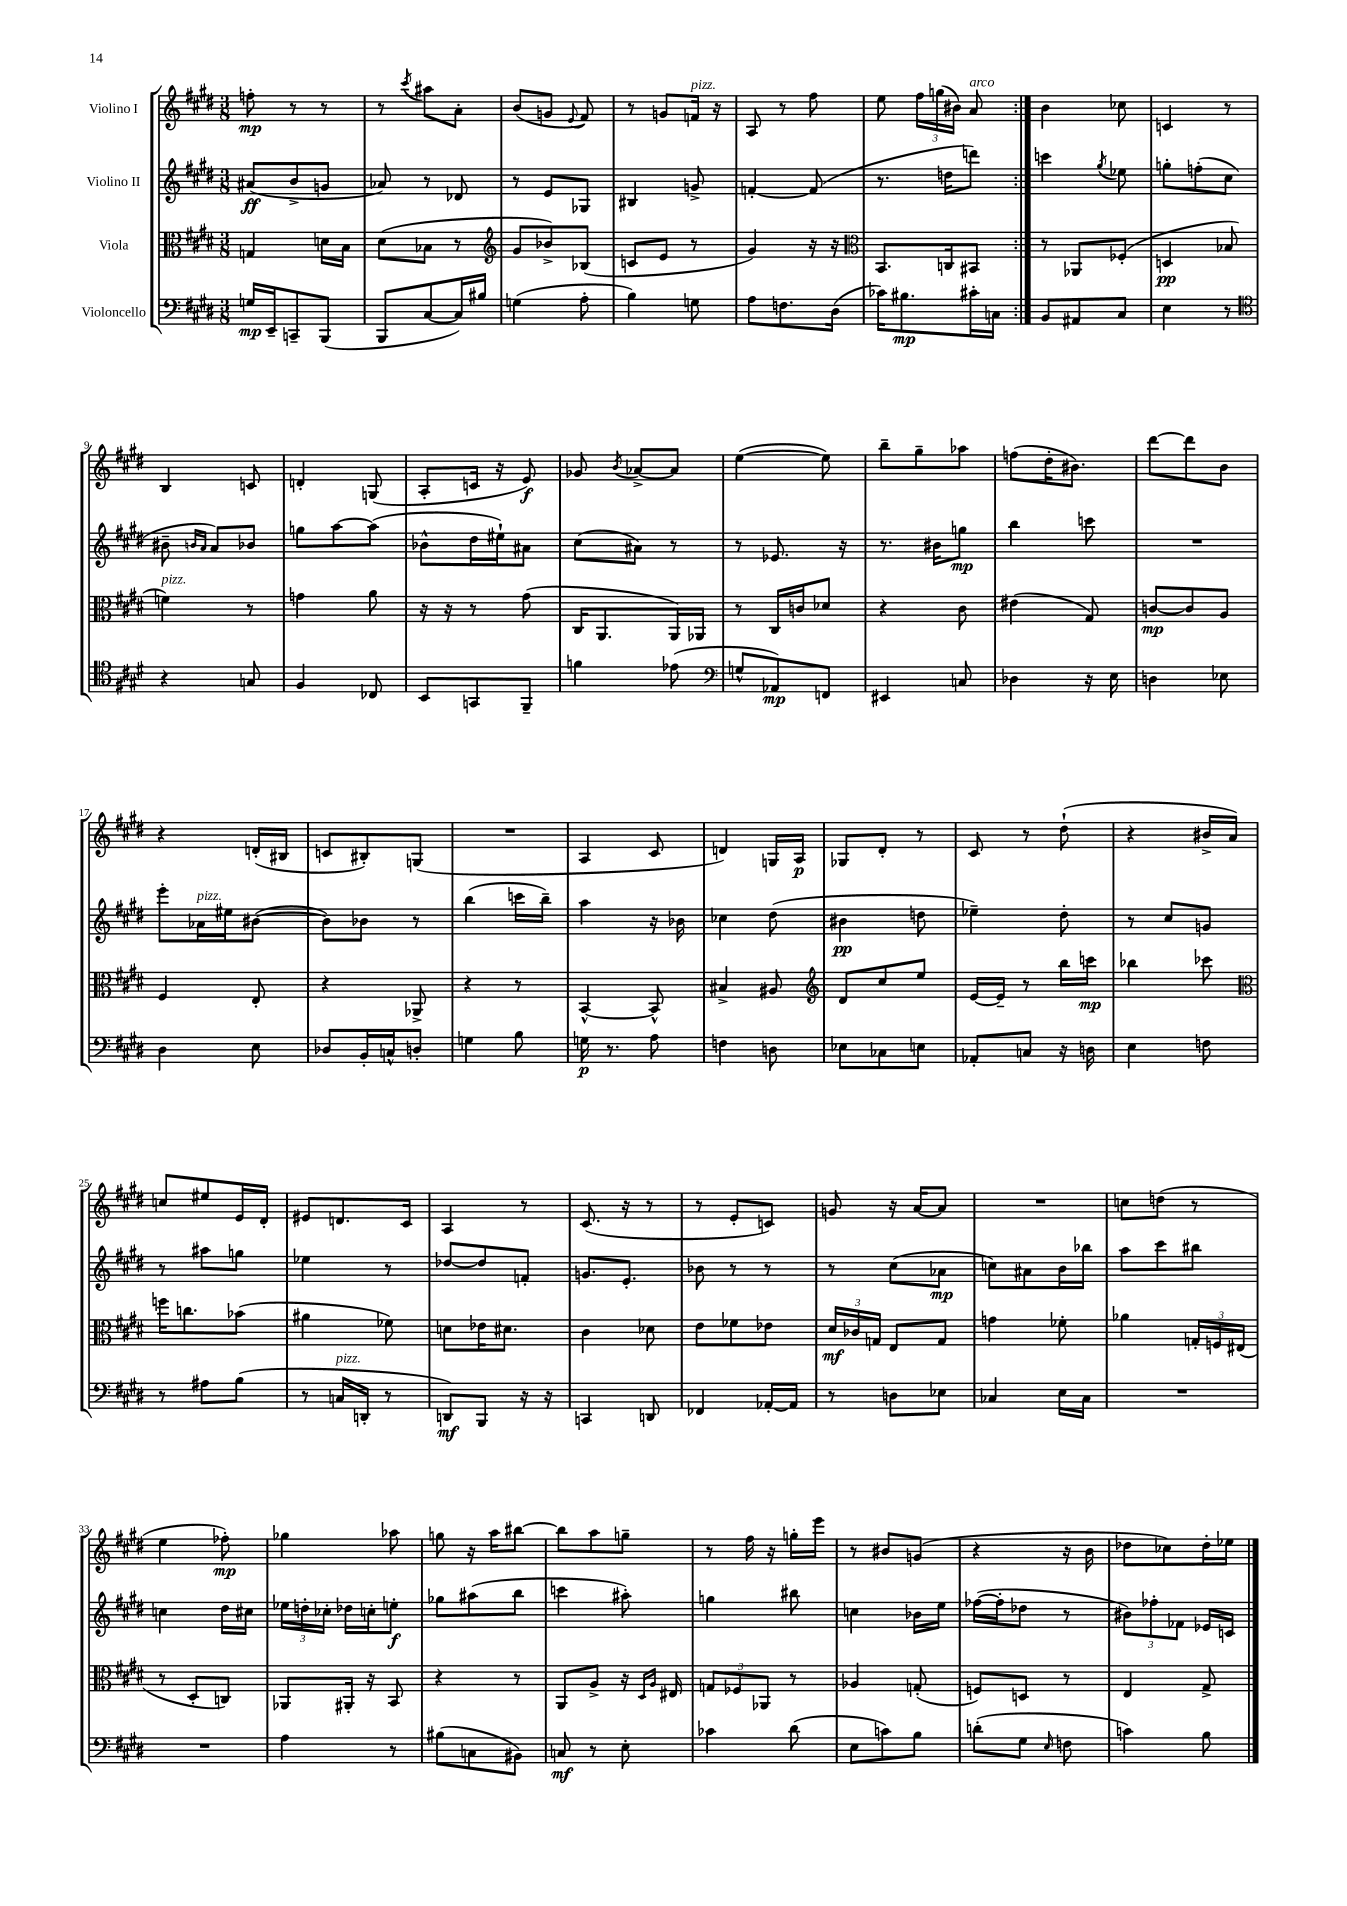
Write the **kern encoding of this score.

**kern	**kern	**kern	**kern
*staff4	*staff3	*staff2	*staff1
*clefF4	*clefC3	*clefG2	*clefG2
*k[f#c#g#d#]	*k[f#c#g#d#]	*k[f#c#g#d#]	*k[f#c#g#d#]
*M3/8	*M3/8	*M3/8	*M3/8
16G	4G	(8a#	8ff'
16EE~	.	.	.
8CC~	.	8b^	8r
(8BBB	16d	8g	8r
.	16B	.	.
=	=	=	=
8BBB	(8d#	8a-)	8r
.	.	.	8qccc#
[8C#	8B-	8r	8aa#
16C#])	8r	8d-	8a'
16B#	.	.	.
=	=	=	=
*	*clefG2	*	*
(4G	8g#	8r	(8b
.	8b-^)	8e	8g
.	.	.	8qqe
8A'	(8B-	8G-	8f#)
=	=	=	=
4B)	8c	4B#	8r
.	8e	.	8g
8G	8r	8g^	16f
.	.	.	16r
=	=	=	=
8A	4g#)	[4f'	8A
8.F	.	.	8r
.	16r	(8f]	8ff#
(16D#	16r	.	.
=	=	=	=
*	*clefC3	*	*
16c-)	8.BB	8.r	8ee
8.B#	.	.	.
.	.	.	24ff#
.	.	.	(24gg
.	16C	16dd	.
.	.	.	24b#)
16c#'	8BB#	8ddd)	8a
16C	.	.	.
=:|!	=:|!	=:|!	=:|!
8BB	8r	4ccc	4b
8AA#	8AA-	.	.
.	.	8qgg#	.
8C#	(8F-'	8ee-	8cc-
=	=	=	=
4E	4D	8gg'	4c
.	.	(8ff'	.
8r	8B-	8cc#	8r
=	=	=	=
*clefC4	*	*	*
4r	4f)	8b#~	4B
.	.	16qqb	.
.	.	16qqa	.
.	.	8a)	.
8G	8r	8b-	8c
=	=	=	=
4F#	4g	8gg	4d'
.	.	[8aa	.
8C-	8a	(8aa]	(8G
=	=	=	=
8BB	16r	8b-^^	8A'
.	16r	.	.
8GG	8r	16dd#	16c
.	.	16ee#`)	16r
8FF#~	(8g#	8a#	8e)
=	=	=	=
4f	16C#	(8cc#	8g-
.	8.AA	.	.
.	.	.	8qb
.	.	8a#)	[8a-^
(8e-	16AA)	8r	8a-]
.	16AA-	.	.
=	=	=	=
*clefF4	*	*	*
8G^^	8r	8r	([4ee
8AA-)	16C#	8.e-	.
.	16c	.	.
8FF	8d-	.	8ee])
.	.	16r	.
=	=	=	=
4EE#	4r	8.r	8bb~
.	.	.	8gg#~
.	.	16b#	.
8C	8c#	8gg	8aa-
=	=	=	=
4D-	(4e#	4bb	(8ff
.	.	.	16dd#'
.	.	.	8.b#)
16r	8G#)	8ccc	.
16E	.	.	.
=	=	=	=
4D	[8c	4.r	[8ddd#
.	8c]	.	8ddd#]
8E-	8A	.	8b
=	=	=	=
4D#	4F#	8eee'	4r
.	.	16a-	.
.	.	16ee#	.
8E	8E'	([8b#	(16d'
.	.	.	16B#
=	=	=	=
8D-	4r	8b#])	8c
16BB'	.	8b-	8B#')
16C^^	.	.	.
8D'	8AA-^	8r	(8G
=	=	=	=
4G	4r	(4bb	4.r
8B	8r	16ccc	.
.	.	16bb~)	.
=	=	=	=
16G	[4BB^^	4aa	4A
8.r	.	.	.
8A	8BB^^]	16r	8c#
.	.	16b-	.
=	=	=	=
4F	4B#^	4cc-	4d)
8D	8A#	(8dd#	16G
.	.	.	16A
=	=	=	=
*	*clefG2	*	*
8E-	8d#	4b#	8G-
8C-	8cc#	.	8d#'
8E	8ee	8dd	8r
=	=	=	=
8AA-'	[16e	4ee-~)	8c#
.	16e~]	.	.
8C	8r	.	8r
16r	16bb	8dd#'	(8dd#`
16D	16ccc	.	.
=	=	=	=
4E	4bb-	8r	4r
.	.	8cc#	.
8F	8ccc-	8g	16b#^
.	.	.	16a)
=	=	=	=
*	*clefC3	*	*
8r	16ff	8r	8cc
.	8.cc	.	.
8A#	.	8aa#	8ee#
(8B	(8b-	8gg	16e
.	.	.	16d#'
=	=	=	=
8r	4a#	4ee-	8e#
16C	.	.	8.d
16DD'	.	.	.
8r	8f-)	8r	.
.	.	.	16c#
=	=	=	=
8DD)	8d	[8dd-	4A
8BBB	16e-	8dd-]	.
.	8.d#	.	.
16r	.	8f'	8r
16r	.	.	.
=	=	=	=
4CC	4c#	8.g	(8.c#
.	.	8.e'	16r
8DD	8d-	.	8r
=	=	=	=
4FF-	8e	8b-	8r
.	8f-	8r	8e'
[16AA-'	8e-	8r	8c)
16AA-]	.	.	.
=	=	=	=
8r	24d#	8r	8g
.	24c-	.	.
.	24G	.	.
8D	8E	(8cc#	16r
.	.	.	[16a
8E-	8G	8a-	8a]
=	=	=	=
4C-	4g	8cc)	4.r
.	.	8a#	.
16E	8f-'	16b	.
16C-	.	16bb-	.
=	=	=	=
4.r	4a-	8aa	8cc
.	.	8ccc#	(8dd
.	24G'	8bb#	8r
.	24F	.	.
.	(24E#	.	.
=	=	=	=
4.r	8r	4cc	4ee
.	8D#'	.	.
.	8C)	16dd#	8ff-')
.	.	16cc#	.
=	=	=	=
4A	8AA-	24ee-	4gg-
.	.	24dd'	.
.	.	24cc-'	.
.	16AA#'	16dd-	.
.	16r	16cc'	.
8r	8BB	8ee'	8aa-
=	=	=	=
(8B#	4r	8gg-	8gg
8C	.	(8aa#	16r
.	.	.	16aa
8BB#)	8r	8bb	[8bb#
=	=	=	=
8C	8AA	4ccc	8bb#]
8r	8A^	.	8aa
8E'	16r	8aa#')	8gg~
.	16qqD#	.	.
.	16qqA	.	.
.	16E#	.	.
=	=	=	=
4c-	12G	4gg	8r
.	12F-	.	.
.	.	.	16ff#
.	12AA-	.	.
.	.	.	16r
(8d#	8r	8bb#	16gg'
.	.	.	16eee
=	=	=	=
8E	4A-	4cc	8r
8c)	.	.	8b#
8B	(8G'	16b-	(8g
.	.	16ee	.
=	=	=	=
(8d'	8F)	([16ff-	4r
.	.	16ff-']	.
8G#	8D	8dd-	.
16qqE	.	.	.
8F	8r	8r	16r
.	.	.	16b
=	=	=	=
4c)	4E	12b#)	8dd-
.	.	12ff-'	.
.	.	.	8cc-)
.	.	12f-	.
8B	8G#^	16e-	16dd-'
.	.	16c	16ee-
==	==	==	==
*-	*-	*-	*-
